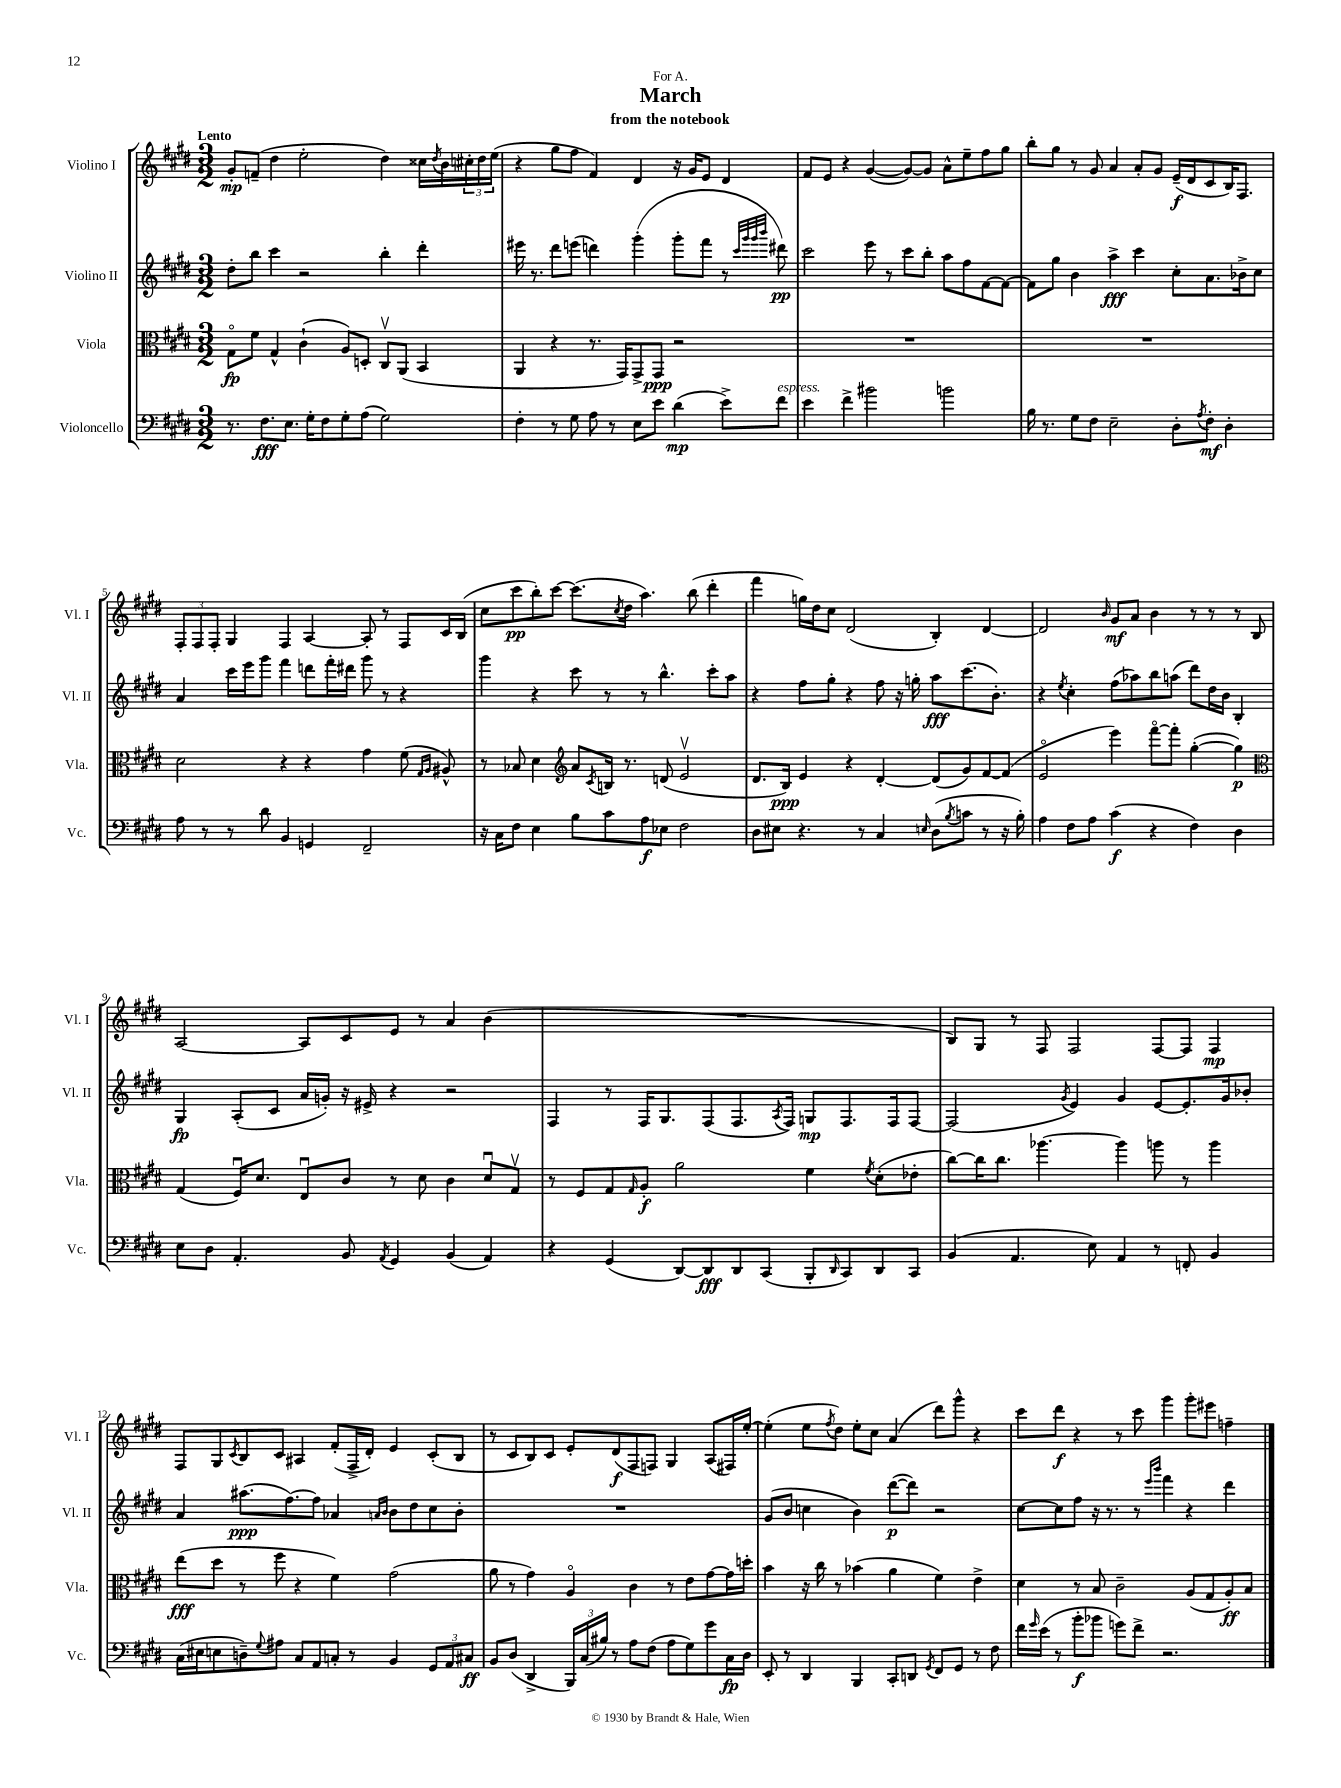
\header { title = "March" subtitle = "from the notebook" dedication = "For A." }
<<
\new StaffGroup <<
\new Staff = "s0" \with { instrumentName = "Violino I" shortInstrumentName = "Vl. I" } {
    \clef treble \key e \major \numericTimeSignature \time 3/2 \tempo "Lento"
    gis'8-.\mp f'8--( dis''4 e''2-. dis''4) cisis''16 \acciaccatura { dis''8 } b'16 \tuplet 3/2 { cis''16-. dis''16 e''16( } |
    r4 gis''8 fis''8 fis'4) dis'4 r16 gis'16 e'8 dis'4 |
    fis'8 e'8 r4 gis'4~( gis'8~) gis'8 a'8-^ e''8-- fis''8 gis''8 |
    b''8-. gis''8 r8 gis'8 a'4 a'8-. gis'8 e'16--\f( dis'16 cis'8 b16) fis8. |
    \tuplet 3/2 { fis8-. fis8 fis8-. } gis4 fis4 a4~ a8-. r8 fis8 cis'16 b16( |
    cis''8 cis'''8\pp b''8-.) cis'''8~ cis'''8.( \acciaccatura { cis''8 } dis''16 a''4.) b''8( dis'''4-. |
    fis'''4 g''16) dis''16 cis''8 dis'2( b4-.) dis'4~ |
    dis'2 \grace { b'16 } gis'8\mf a'8 b'4 r8 r8 r8 b8 |
    a2~ a8 cis'8 e'8 r8 a'4 b'4( |
    R1. |
    b8) gis8 r8 fis8 fis2 fis8~ fis8 fis4\mp |
    fis8 gis8 \acciaccatura { cis'8 } b8 cis'8 ais4 fis'8-.( fis16-> dis'16-.) e'4 cis'8-.( b8 |
    r8 cis'8 b8) cis'8 e'8-. dis'8\f( fis8 f8) gis4 a8( fis16) e''16~-. |
    e''4-.( e''8 \acciaccatura { fis''8 } dis''8) e''8-. cis''8 a'4( dis'''8) gis'''8-^ r4 |
    cis'''8 dis'''8\f r4 r8 cis'''8 gis'''4 gis'''8-. eis'''8 f''4-- \bar "|." |
}
\new Staff = "s1" \with { instrumentName = "Violino II" shortInstrumentName = "Vl. II" } {
    \clef treble \key e \major \numericTimeSignature \time 3/2
    dis''8-. b''8 cis'''4 r2 b''4-. dis'''4-. |
    eis'''16 r8. dis'''8 e'''8( d'''4) gis'''4-.( gis'''8-. fis'''8 r8 \grace { cis'''32 gis'''32 gis'''32 b'''32 } dis'''8\pp) |
    cis'''2 e'''8 r8 cis'''8 b''8-. a''8 fis''8 fis'8~ fis'8~ |
    fis'8 gis''8 b'4 a''4->\fff cis'''4 cis''8-. a'8. bes'16-> cis''8 |
    a'4 cis'''16 e'''16 gis'''8 fis'''4 d'''8 fis'''16-. dis'''16 gis'''8 r8 r4 |
    gis'''4 r4 cis'''8 r8 r8 b''4.-^ cis'''8-. a''8 |
    r4 fis''8 gis''8-. r4 fis''8 r16 g''16-. a''8\fff cis'''8.( b'8.-.) |
    r4 \acciaccatura { e''8 } cis''4-. fis''8( aes''8) b''8 a''8( dis'''8) dis''16 b'16 b4-. |
    gis4\fp a8-.( cis'8 a'16 g'16-.) r16 eis'16-> r4 r2 |
    fis4 r8 fis16 gis8. fis8( fis8. \acciaccatura { a8 } fis16) g8\mp fis8. fis16 fis8~ |
    fis2( \acciaccatura { gis'8 } e'4) gis'4 e'8~ e'8.-. gis'16 bes'8-. |
    a'4 ais''8.\ppp( fis''8.~) fis''8 aes'4 \grace { a'16 b'16 } b'8 dis''8 cis''8 b'8-. |
    R1. |
    gis'8( b'8 c''4 b'4) dis'''8~\p( dis'''8) r2 |
    cis''8~ cis''8 fis''8 r16 r8. r8 \grace { e'''16 b'''16 } fis'''4 r4 dis'''4 \bar "|." |
}
\new Staff = "s2" \with { instrumentName = "Viola" shortInstrumentName = "Vla." } {
    \clef alto \key e \major \numericTimeSignature \time 3/2
    gis8\flageolet\fp fis'8 gis4-^ cis'4-!( a8) d8-. cis8\upbow a,8( b,4 |
    a,4 r4 r8. gis,16) gis,8-> gis,8\ppp r2 |
    R1. |
    R1. |
    dis'2 r4 r4 gis'4 fis'8( \grace { gis16 a16 } ais8-^) |
    r8 bes8 dis'4 \clef treble a'8 \acciaccatura { cis'8 } b16 r8. d'8( e'2\upbow |
    dis'8. b16\ppp) e'4 r4 dis'4~-. dis'8( gis'8) fis'8~ fis'8( |
    e'2\flageolet e'''4) fis'''8~\flageolet fis'''8-. gis''4~-.( gis''4\p) |
    \clef alto gis4( fis16\downbow) dis'8. e8\downbow cis'8 r8 dis'8 cis'4 dis'8\downbow gis8\upbow |
    r8 fis8 gis8 \grace { gis16 } a8-.\f a'2 fis'4 \acciaccatura { fis'8 } dis'8-.( ees'8-. |
    cis''8~) cis''16 cis''8. aes''4.~ aes''4 a''8 r8 a''4 |
    e''8\fff( dis''8 r8 fis''8 r4 fis'4) gis'2( |
    a'8 r8 gis'4) a4\flageolet cis'4 r8 e'8 gis'8~ gis'16 d''16-. |
    b'4 r16 cis''16 r8 bes'4( a'4 fis'4) e'4-> |
    dis'4 r8 b8 cis'2-- a8( gis8 a8-.\ff) b8 \bar "|." |
}
\new Staff = "s3" \with { instrumentName = "Violoncello" shortInstrumentName = "Vc." } {
    \clef bass \key e \major \numericTimeSignature \time 3/2
    r8. fis8.\fff e8. gis16-. fis8 gis8-. a8( gis2) |
    fis4-. r8 gis8 a8 r8 e8 e'8 dis'4\mp( e'8->) fis'8^\markup { \italic "espress." } |
    e'4 fis'4-> bis'2 b'2 |
    b16 r8. gis8 fis8 e2-- dis8-. \acciaccatura { a8 } fis8-.\mf dis4-. |
    a8 r8 r8 dis'8 b,4 g,4 fis,2-- |
    r16 cis16 fis8 e4 b8 cis'8 a8\f ees8 fis2 |
    dis8 eis8 r4. r8 cis4 \grace { e16 } dis8( \acciaccatura { b8 } c'8 r8 r16 b16-.) |
    a4 fis8 a8 cis'4\f( r4 fis4) dis4 |
    e8 dis8 a,4.-. b,8 \acciaccatura { a,8 } gis,4 b,4( a,4) |
    r4 gis,4( dis,8~) dis,8\fff dis,8 cis,8( b,,8-. \grace { dis,16 } cis,8) dis,8 cis,8 |
    b,4( a,4. e8) a,4 r8 f,8-. b,4 |
    cis16( eis16 e8 d8--) \appoggiatura { gis8 } ais8 cis8 a,8 c8-. r8 b,4 \tuplet 3/2 { gis,8 a,8 cis8\ff } |
    b,8 dis8( dis,4-> \tuplet 3/2 { b,,16) cis16( bis16) } r8 a8 fis8( a8 gis8) gis'8 cis16\fp dis16 |
    e,8-. r8 dis,4 b,,4 cis,8-. d,8 \acciaccatura { gis,8 } fis,8 gis,8 r8 fis8 |
    fis'16 \grace { gis'16 } e'16( r8 b'8-.\f bes'8 g'8) fis'8-> r2. \bar "|." |
}
>>
>>
